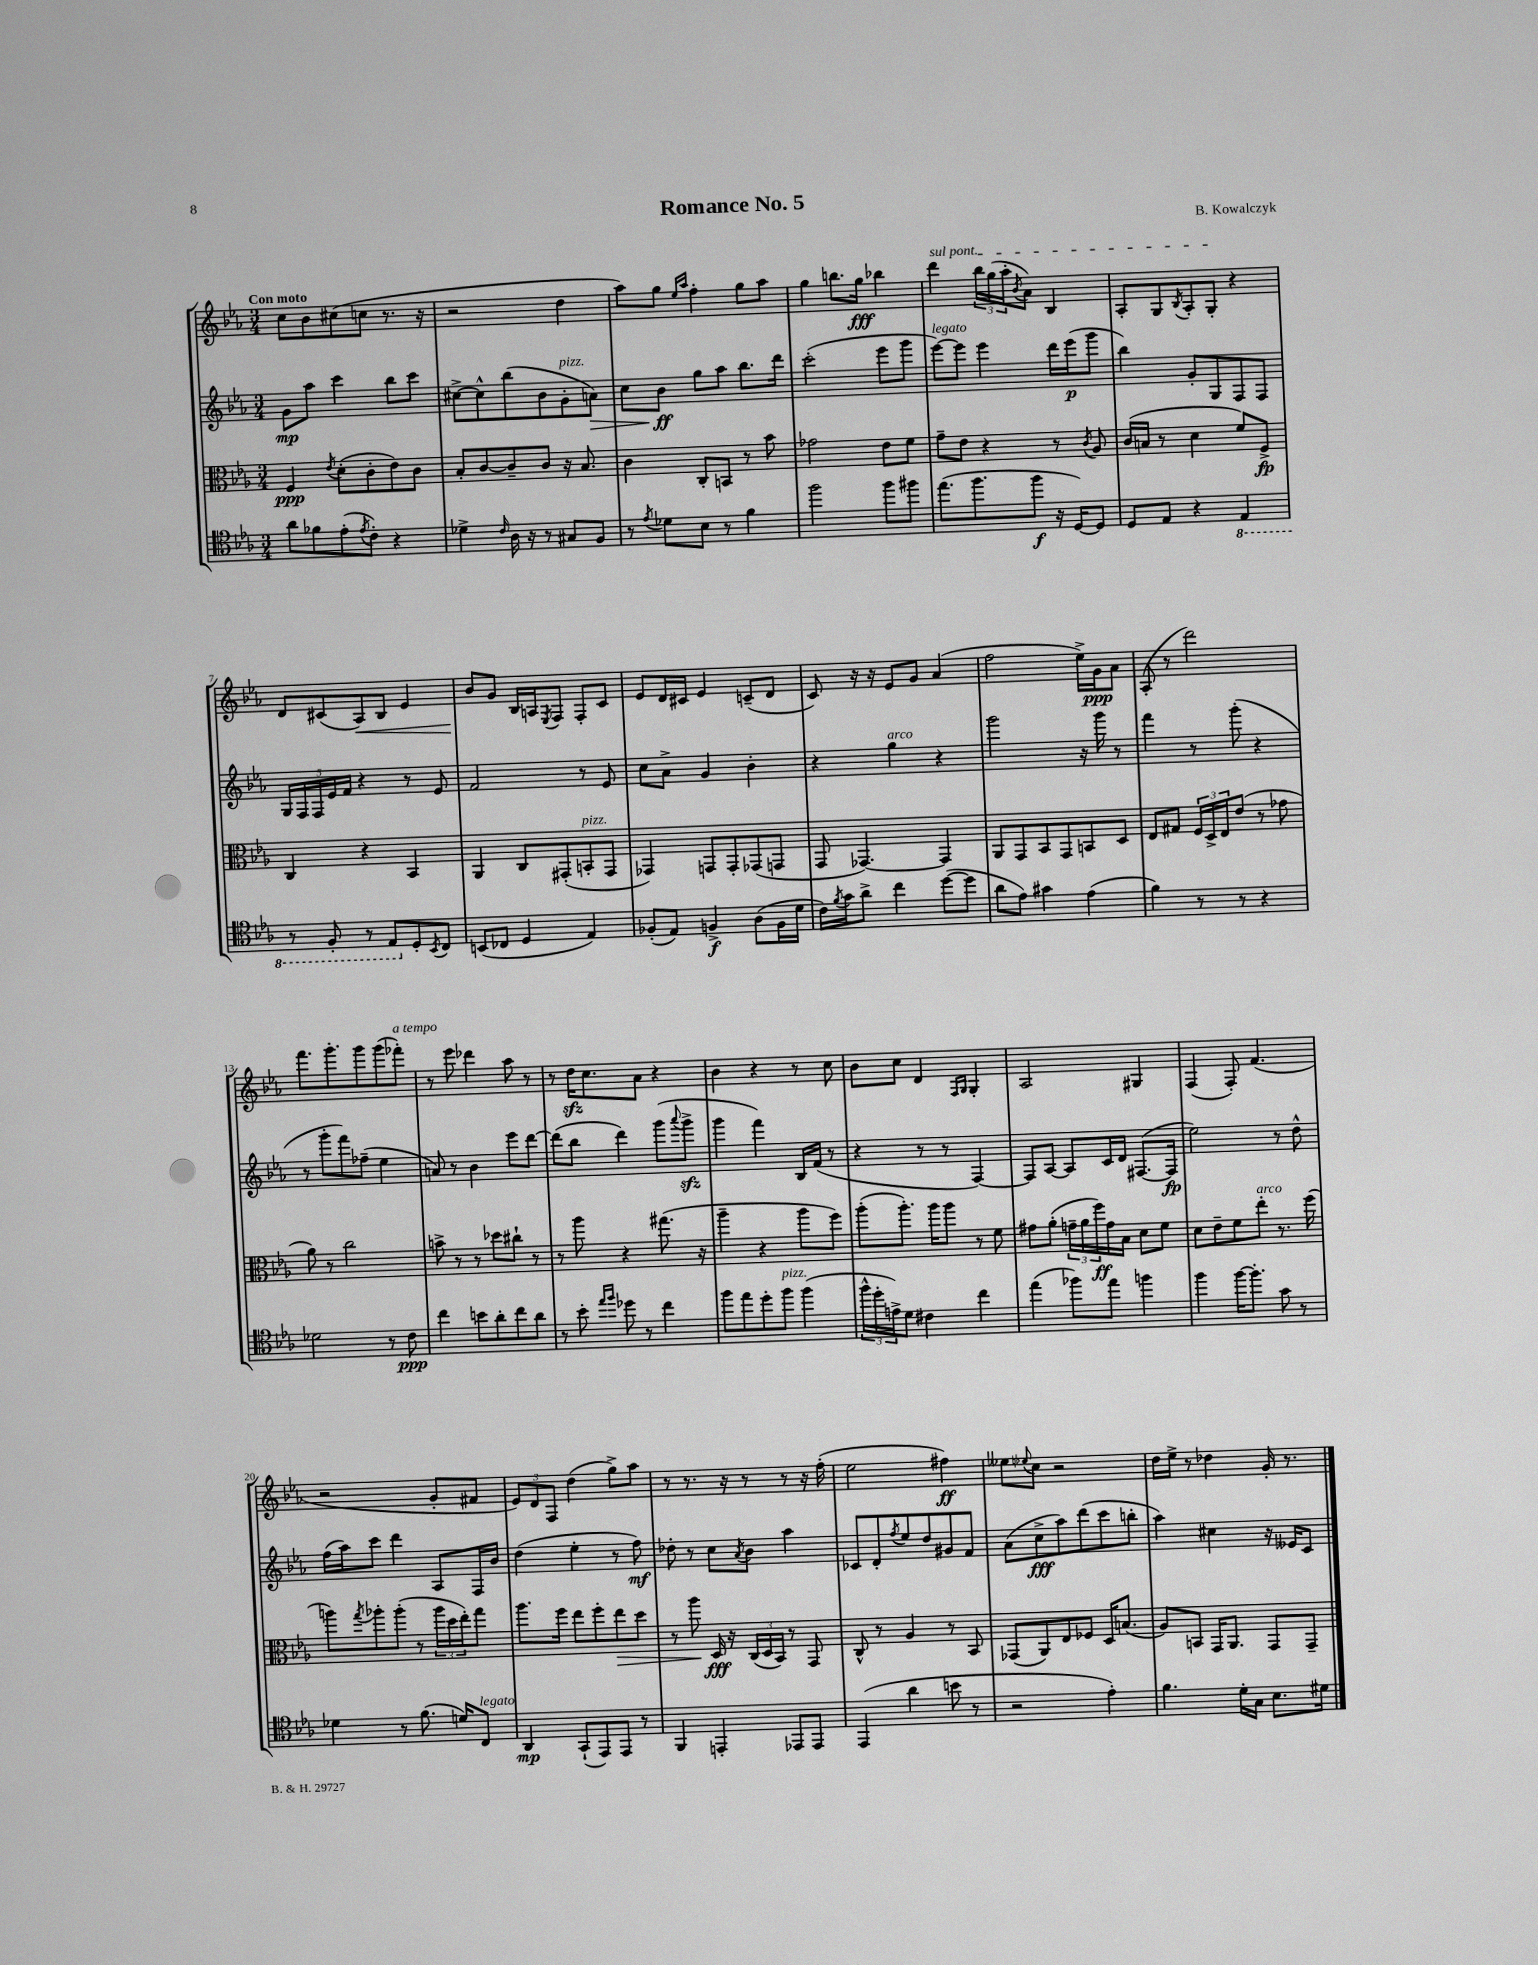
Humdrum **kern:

**kern	**dynam	**kern	**dynam	**kern	**dynam	**kern	**dynam
*part4	*part4	*part3	*part3	*part2	*part2	*part1	*part1
*staff4	*staff4	*staff3	*staff3	*staff2	*staff2	*staff1	*staff1
*clefC4	*	*clefC3	*	*clefG2	*	*clefG2	*
*k[b-e-a-]	*	*k[b-e-a-]	*	*k[b-e-a-]	*	*k[b-e-a-]	*
*M3/4	*	*M3/4	*	*M3/4	*	*M3/4	*
=1	=1	=1	=1	=1	=1	=1	=1
!	!	!	!	!	!	!LO:TX:a:B:t=Con moto	!
8a-\L	.	4F/	ppp	8g\L	mp	8cc\L	.
8f-X\	.	.	.	8aa-\J	.	8b-\	.
.	.	8qe-/	.	.	.	.	.
(8e-'\	.	(8d'\L	.	4ccc\	.	(8cc#X\	.
8qe-/	.	.	.	.	.	.	.
8c'\J)	.	8c'\	.	.	.	8ccn\J	.
4r	.	8e-\)	.	8bb-\L	.	8.r	.
.	.	8c\J	.	8ccc\J	.	.	.
.	.	.	.	.	.	16r	.
=2	=2	=2	=2	=2	=2	=2	=2
4d-X^\	.	8B-'/L	.	[8cc#X^\L	.	2r	.
.	.	[8c/	.	8cc#^^\]	.	.	.
16qqc/	.	.	.	.	.	.	.
16A-\	.	8c~/]	.	(8bb-\	.	.	.
16r	.	.	.	.	.	.	.
8r	.	8c/J	.	8b-\	.	.	.
!	!	!	!	!LO:TX:a:i:t=pizz.	!	!	!
8G#X/L	.	16r	.	8g'\	.	4dd\	.
.	.	8.B-/	.	.	.	.	.
!	!	!	!	!	!LO:HP:b	!	!
8F/J	.	.	.	8an\J)	>	.	.
=3	=3	=3	=3	=3	=3	=3	=3
8r	.	4c\	.	8cc\L	.	8aa-\L)	.
8qe-/	.	.	.	.	.	.	.
8d-X\L	.	.	.	8b-\J	ff	8gg\J	.
.	.	.	.	.	.	16qqee-/LL	.
.	.	.	.	.	.	16qqaa-/JJ	.
8B-\J	.	8C'/L	.	8gg\L	]	4ff'\	.
8r	.	8BBn/J	.	8aa-\J	.	.	.
4f\	.	8r	.	8.bb-\L	.	8gg\L	.
.	.	8b-\	.	.	.	8aa-\J	.
.	.	.	.	16ddd\Jk	.	.	.
=4	=4	=4	=4	=4	=4	=4	=4
2ff\	.	2g-X\	.	(2ccc'\	.	4gg\	.
.	.	.	.	.	.	8.bbn\L	.
.	.	.	.	.	.	16gg\Jk	fff
8ff\L	.	8e-\L	.	8eee-\L	.	4bb-X\	.
8ff#X\J	.	8f\J	.	8ggg\J	.	.	.
=5	=5	=5	=5	=5	=5	=5	=5
!	!	!	!	!	!	!LO:TX:a:i:t=sul pont.	!
!	!	!	!	!LO:TX:a:i:t=legato	!	!	!
(8.ee-\L	.	8g~\L	.	[8eee-\L)	.	4ddd\	.
.	.	8e-\J	.	8eee-\J]	.	.	.
8.ff\	.	.	.	.	.	.	.
.	.	4r	.	4eee-\	.	24bb-\LL	.
.	.	.	.	.	.	(24gg\	.
.	.	.	.	.	.	24aa-'\J	.
.	.	.	.	.	.	8qb-/	.
8ff\J	f	.	.	.	.	8a-\J)	.
16r	.	8r	.	16ddd\LL	.	4B-/	.
[16D/KL)	.	.	.	(16eee-\J	p	.	.
.	.	8qc/	.	.	.	.	.
8D/J]	.	8A-/	.	8ggg\J	.	.	.
=6	=6	=6	=6	=6	=6	=6	=6
8D/L	.	(16c/LL	.	4bb-\)	.	8A-'/L	.
.	.	16Bn/JJ	.	.	.	.	.
8E-/J	.	8r	.	.	.	8G/	.
.	.	.	.	.	.	8qB-/	.
4r	.	4d\	.	8g'/L	.	8A-'/	.
.	.	.	.	8G/	.	8G'/J	.
*8ba	*	*	*	*	*	*	*
4EE-/	.	8f/L)	.	8F/	.	4r	.
.	.	8F^/J	fp	8F/J	.	.	.
!!LO:LB:g=z
=7	=7	=7	=7	=7	=7	=7	=7
8r	.	4C/	.	20G/LL	.	8d/L	.
.	.	.	.	20F/	.	.	.
.	.	.	.	20F/	.	.	.
8FF'/	.	.	.	.	.	(8c#X/	.
.	.	.	.	20e-/	.	.	.
.	.	.	.	20f/JJ	.	.	.
!	!	!	!	!	!	!	!LO:HP:b
8r	.	4r	.	4r	.	8A-/)	<
8EE-/L	.	.	.	.	.	8B-/J	.
*X8ba	*	*	*	*	*	*	*
8D'/	.	4BB-/	.	8r	.	4e-/	.
8qBB-/	.	.	.	.	.	.	.
8C/J	.	.	.	8e-/	.	.	.
=8	=8	=8	=8	=8	=8	=8	=8
(8BBn/L	.	4AA-/	.	2f/	.	8b-/L	.
8C-X/J	.	.	.	.	.	8g/J	[
4D/	.	8C/L	.	.	.	16B-/LL	.
.	.	.	.	.	.	16An/J	.
.	.	.	.	.	.	8qE-/	.
.	.	(8GG#X'/	.	.	.	8F/J	.
!	!	!LO:TX:a:i:t=pizz.	!	!	!	!	!
4E-/)	.	8BBn'/	.	8r	.	8F'/L	.
.	.	8GG#/J	.	8e-/	.	8c/J	.
=9	=9	=9	=9	=9	=9	=9	=9
(8F-X'/L	.	4GG-X/)	.	8cc\L	.	8e-/L	.
8E-/J)	.	.	.	8a-^\J	.	16d/L	.
.	.	.	.	.	.	16c#X/JJ	.
4Fn^/	f	8GGn/L	.	4g/	.	4e-/	.
.	.	8GG'/	.	.	.	.	.
(8A-\L	.	(8GG-X/	.	4b-'\	.	(8cn~/L	.
16F\L	.	8GGn/J	.	.	.	8d/J	.
16d\JJ	.	.	.	.	.	.	.
=10	=10	=10	=10	=10	=10	=10	=10
16c\LL)	.	8GG/	.	4r	.	8c/)	.
8qf/	.	.	.	.	.	.	.
16g\J	.	.	.	.	.	.	.
8a-^\J	.	[4.GG-X/)	.	.	.	16r	.
.	.	.	.	.	.	16r	.
!	!	!	!	!LO:TX:a:i:t=arco	!	!	!
4cc\	.	.	.	4gg\	.	8e-/L	.
.	.	.	.	.	.	8g/J	.
([8dd\L	.	4GG-/]	.	4r	.	(4a-/	.
8dd\J]	.	.	.	.	.	.	.
=11	=11	=11	=11	=11	=11	=11	=11
8a-\L	.	8AA-/L	.	2ggg\	.	2ff\	.
8e-\J)	.	8GG/	.	.	.	.	.
4g#X\	.	8BB-/	.	.	.	.	.
.	.	8GG/	.	.	.	.	.
(4e-\	.	8BBn/	.	16r	.	16ee-^\LL)	.
.	.	.	.	16ggg\	.	16g\J	ppp
.	.	8D/J	.	8r	.	8a-\J	.
=12	=12	=12	=12	=12	=12	=12	=12
4f\)	.	8E-/L	.	4fff\	.	(8A-'/	.
.	.	8G#X/J	.	.	.	8r	.
8r	.	24F/LL	.	8r	.	2ddd\)	.
.	.	24D^/	.	.	.	.	.
.	.	24E-/J	.	.	.	.	.
8r	.	(8e-/J	.	(8ggg'\	.	.	.
4r	.	8r	.	4r	.	.	.
.	.	8g-X\	.	.	.	.	.
!!LO:LB:g=z
=13	=13	=13	=13	=13	=13	=13	=13
2d-X\	.	8a-\)	.	8r	.	8.fff\L	.
.	.	8r	.	8ggg'\L	.	.	.
.	.	.	.	.	.	8.ggg'\	.
.	.	2cc\	.	8fff\)	.	.	.
.	.	.	.	(8ff-X~\J	.	8ggg\	.
8r	.	.	.	4ee-\	.	(8ggg\	.
!	!	!	!	!	!	!LO:TX:a:i:t=a tempo	!
8c\	ppp	.	.	.	.	8fff-X'\J)	.
=14	=14	=14	=14	=14	=14	=14	=14
4cc\	.	8bn^\	.	8an/)	.	8r	.
.	.	8r	.	8r	.	8eee-\	.
8bn\L	.	8r	.	4b-\	.	4ddd-X\	.
8a-'\	.	8dd-X\L	.	.	.	.	.
8cc\	.	8cc#X`\J	.	8eee-\L	.	8aa-\	.
8a-\J	.	8r	.	[8ddd\J	.	8r	.
=15	=15	=15	=15	=15	=15	=15	=15
8r	.	8r	.	(8ddd\L]	.	8r	.
8b-'\	.	8aa-\	.	8bb-\J	.	16ddzz\KL	.
.	.	.	.	.	.	8.cc\	.
16qqee-/LL	.	.	.	.	.	.	.
16qqff/JJ	.	.	.	.	.	.	.
8dd-X\	.	4r	.	4ddd\)	.	.	.
8r	.	.	.	.	.	8a-\J	.
4cc\	.	(8.gg#X\	.	(8ggg\L	.	4r	.
.	.	.	.	8qqaaa-/	.	.	.
.	.	.	.	8gggzz^\J	.	.	.
.	.	16r	.	.	.	.	.
=16	=16	=16	=16	=16	=16	=16	=16
8ff\L	.	4aa-~\	.	4ggg\	.	4b-\	.
8ee-\	.	.	.	.	.	.	.
8dd'\	.	4r	.	4fff\)	.	4r	.
!LO:TX:a:i:t=pizz.	!	!	!	!	!	!	!
8ff\J	.	.	.	.	.	.	.
(4ff\	.	8aa-\L	.	16B-/LL	.	8r	.
.	.	.	.	(16f/JJ	.	.	.
.	.	8ff\J)	.	8r	.	8cc\	.
=17	=17	=17	=17	=17	=17	=17	=17
24ff^^\LL	.	(8aa-'\L	.	4r	.	8b-\L	.
24dd'\	.	.	.	.	.	.	.
24en^\J)	.	.	.	.	.	.	.
8d\J	.	8.aa-'\J)	.	.	.	8cc\J	.
4c#X\	.	.	.	8r	.	4d/	.
.	.	16aa-\KL	.	.	.	.	.
.	.	8aa-\J	.	8r	.	.	.
.	.	.	.	.	.	16qqF/LL	.
.	.	.	.	.	.	16qqG/JJ	.
4cc\	.	8r	.	[4F/)	.	4G'/	.
.	.	8f\	.	.	.	.	.
=18	=18	=18	=18	=18	=18	=18	=18
(4ee-\	.	8g#X\L	.	8F/L]	.	2A-/	.
.	.	(8a-'\J	.	[8A-/J	.	.	.
8ff-X\L)	.	24gn~\LL	.	8A-/L]	.	.	.
.	.	24a-\	.	.	.	.	.
.	.	24ff\)	ff	.	.	.	.
8ee-\J	.	16g\	.	16c/L	.	.	.
.	.	16B-\JJ	.	16d/JJ	.	.	.
4ffn\	.	8d\L	.	([8.F#X/L	.	4G#X/	.
.	.	8f\J	.	.	.	.	.
.	.	.	.	16F#/Jk]	fp	.	.
=19	=19	=19	=19	=19	=19	=19	=19
4ff\	.	8d\L	.	2ee-\)	.	(4F/	.
.	.	8e-~\	.	.	.	.	.
[16ff\KL	.	8f\	.	.	.	8F'/)	.
8.ff'\J]	.	.	.	.	.	.	.
!	!	!LO:TX:a:i:t=arco	!	!	!	!	!
.	.	8ee-'\J	.	.	.	(4.f/	.
8g\	.	8.r	.	8r	.	.	.
8r	.	.	.	8dd^^\	.	.	.
.	.	(16ff\	.	.	.	.	.
!!LO:LB:g=z
=20	=20	=20	=20	=20	=20	=20	=20
4d-X\	.	8aan\L)	.	(16ff\LL	.	2r	.
.	.	.	.	16aa-\J)	.	.	.
.	.	8qgg/	.	.	.	.	.
.	.	8aa-X'\	.	8ccc\J	.	.	.
8r	.	(8aa-'\J	.	4ddd\	.	.	.
(8.f\	.	8r	.	.	.	.	.
.	.	24aa-\LL	.	8A-/L	.	8g'/L	.
.	.	24dd\	.	.	.	.	.
16dn/KL)	.	.	.	.	.	.	.
.	.	24ee-'\J)	.	.	.	.	.
!LO:TX:a:i:t=legato	!	!	!	!	!	!	!
8C/J	.	8gg\J	.	16F/L	.	8f#X/J	.
.	.	.	.	16b-/JJ	.	.	.
=21	=21	=21	=21	=21	=21	=21	=21
4AA-/	mp	8.aa-\L	.	(4dd\	.	12e-/L)	.
.	.	.	.	.	.	12d/	.
.	.	.	.	.	.	12F/J	.
.	.	16ff\Jk	.	.	.	.	.
(8GG`/L	.	8ee-\L	.	4ee-'\	.	(4dd\	.
8EE-/)	.	8ff'\	.	.	.	.	.
!	!	!	!LO:HP:b	!	!	!	!
8EE-/J	.	8ee-\	>	8r	.	8gg^\L)	.
8r	.	8dd\J	.	8ff\)	mf	8aa-\J	.
=22	=22	=22	=22	=22	=22	=22	=22
4FF/	.	8r	.	8dd-X'\	.	8r	.
.	.	8aa-\	.	8r	.	8.r	.
4EEn'/	.	16D/	] fff	8cc\L	.	.	.
.	.	16r	.	.	.	16r	.
.	.	.	.	8qa-/	.	.	.
.	.	(24C/LL	.	8b-\J	.	8r	.
.	.	24D/	.	.	.	.	.
.	.	24BB-/JJ)	.	.	.	.	.
8EE-X/L	.	8r	.	4aa-\	.	8r	.
8EE-/J	.	8GG/	.	.	.	16r	.
.	.	.	.	.	.	(16ff'\	.
=23	=23	=23	=23	=23	=23	=23	=23
(4EE-/	.	8C^^/	.	8c-X/L	.	2ee-\	.
.	.	8r	.	8d'/	.	.	.
.	.	.	.	8qff/	.	.	.
4a-\	.	4A-/	.	8ee-/	.	.	.
.	.	.	.	8dd/	.	.	.
8bn\	.	8r	.	8g#X/	.	4ff#X\)	ff
8r	.	8BB-/	.	8f/J	.	.	.
=24	=24	=24	=24	=24	=24	=24	=24
2r	.	(8GG-X/L	.	(8a-\L	.	8ee--X\L	.
.	.	.	.	.	.	8qqee-X/	.
.	.	8AA-/)	.	8cc^\	fff	8cc\J	.
.	.	8E-/	.	8aa-\)	.	2r	.
.	.	8F-X/J	.	(8ddd\	.	.	.
4e-'\)	.	16D/KL	.	8ccc\	.	.	.
.	.	(8.Bn/J	.	.	.	.	.
.	.	.	.	8bbn'\J	.	.	.
=25	=25	=25	=25	=25	=25	=25	=25
4.f\	.	8A-/L)	.	4aa-\)	.	16dd\LL	.
.	.	.	.	.	.	16ee-^\JJ	.
.	.	8BBn/J	.	.	.	8r	.
.	.	16GG/KL	.	4cc#X\	.	4dd-X\	.
.	.	8.AA-/J	.	.	.	.	.
16d'\LL	.	.	.	.	.	.	.
16G\JJ	.	.	.	.	.	.	.
8.B-\L	.	8GG/L	.	16r	.	16g'/	.
.	.	.	.	16e--X/KL	.	8.r	.
.	.	8GG~/J	.	8c/J	.	.	.
16d#X\Jk	.	.	.	.	.	.	.
==	==	==	==	==	==	==	==
*-	*-	*-	*-	*-	*-	*-	*-
